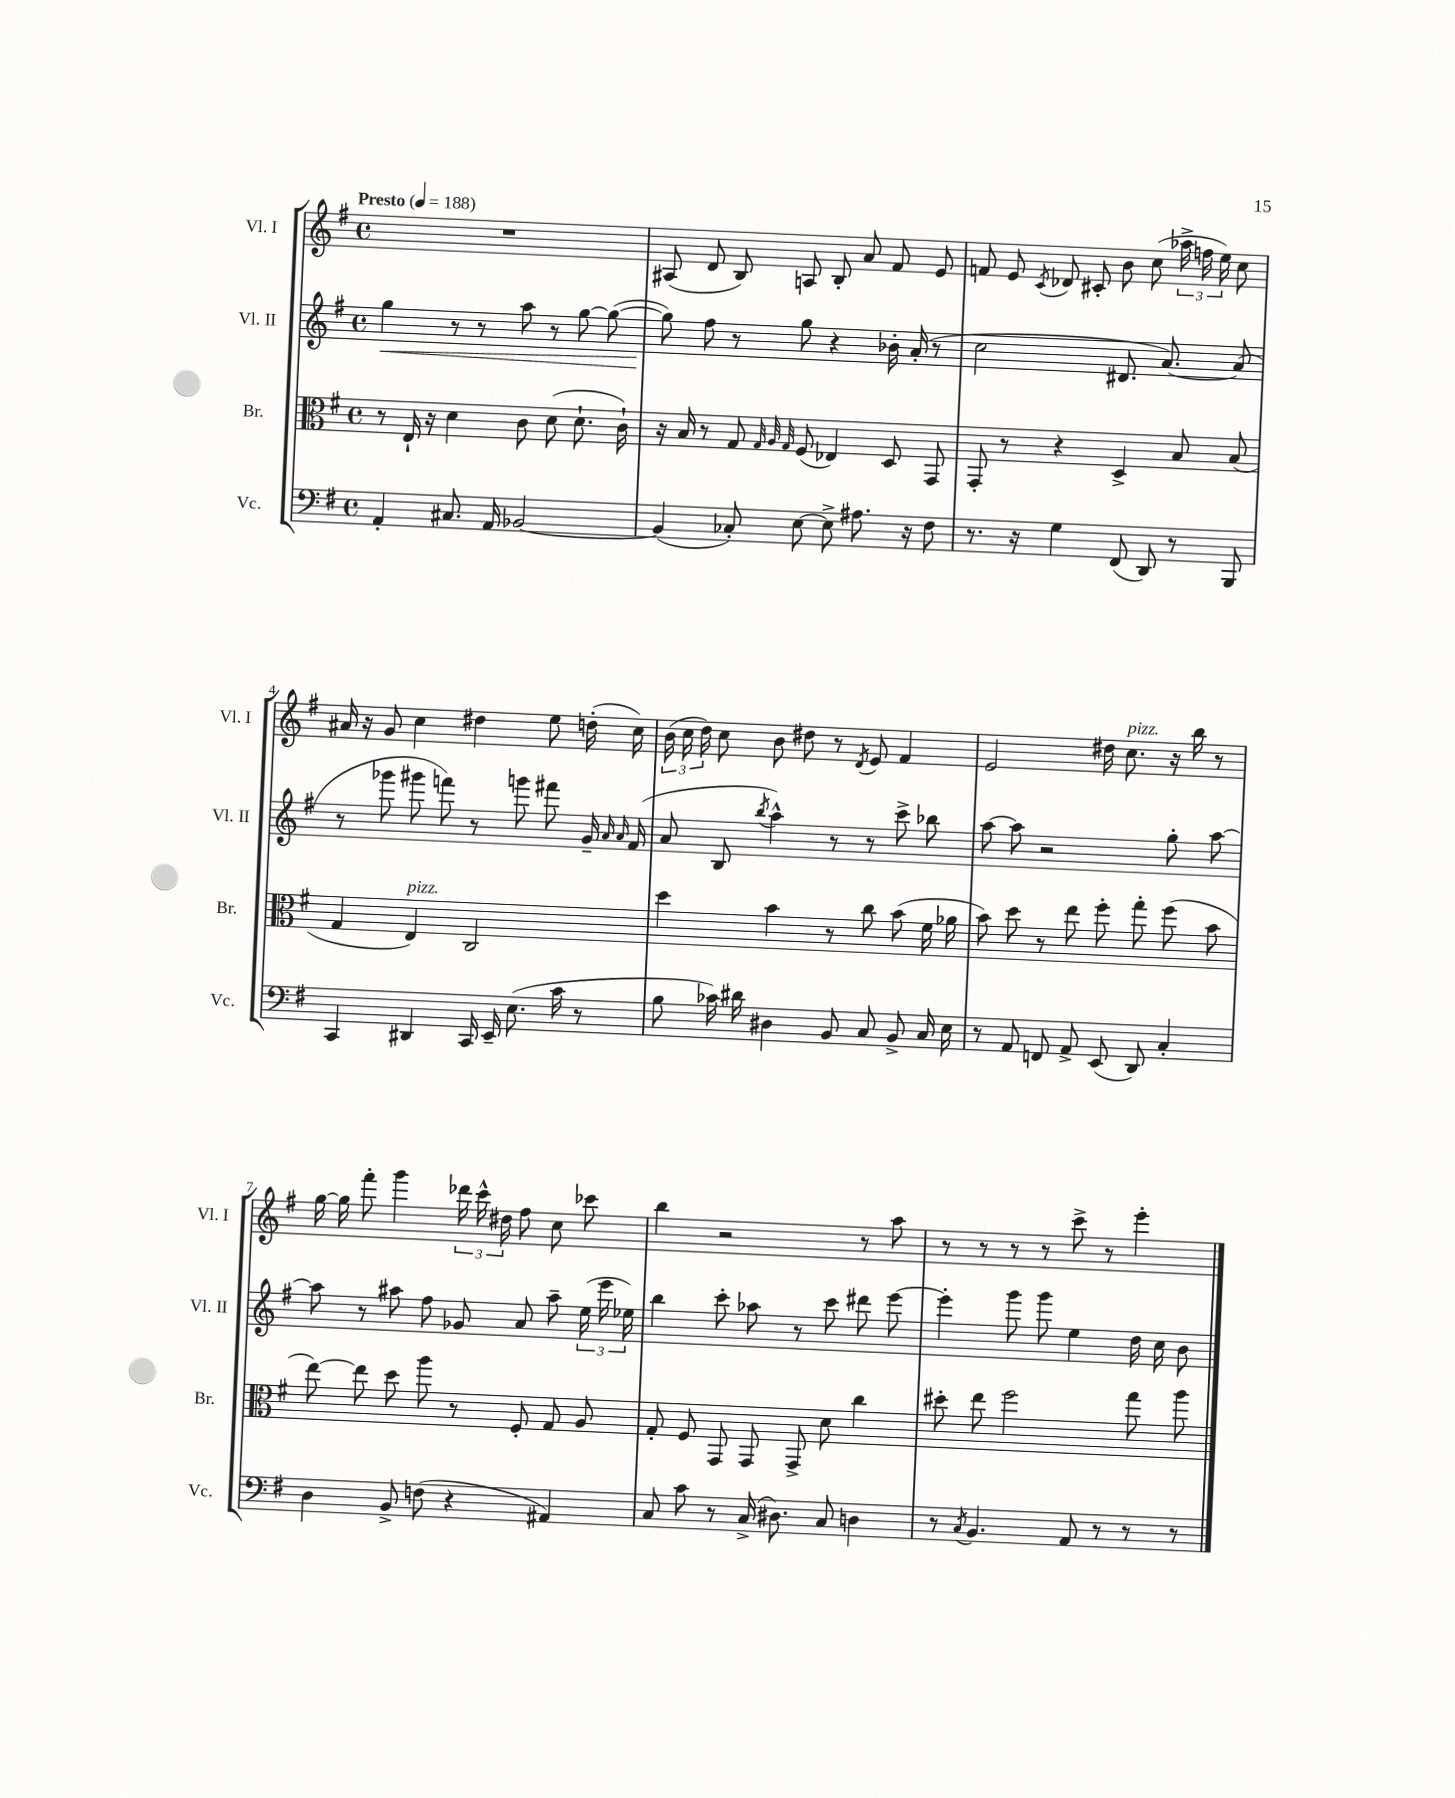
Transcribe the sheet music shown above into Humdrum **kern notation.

**kern	**kern	**kern	**kern
*staff4	*staff3	*staff2	*staff1
*clefF4	*clefC3	*clefG2	*clefG2
*k[f#]	*k[f#]	*k[f#]	*k[f#]
*M4/4	*M4/4	*M4/4	*M4/4
*met(c)	*met(c)	*met(c)	*met(c)
*MM188	*MM188	*MM188	*MM188
4AA'/	8r	4gg\	1r
.	16E`/	.	.
.	16r	.	.
8.C#/	4d\	8r	.
.	.	8r	.
16AA/	.	.	.
[2BB-/	8c\	8aa\	.
.	(8d\	8r	.
.	8.d`\	[8gg\	.
.	.	(8gg\_	.
.	16c`\)	.	.
=	=	=	=
(4BB-/]	16r	8gg\])	(8A#/
.	16B/	.	.
.	8r	8ff#\	8d/
8C-'/)	8G/	8r	8B/)
.	32qqG/	.	.
.	32qqA/	.	.
.	32qqG/	.	.
[8E\	(8F#/	8gg\	8A/
8E^\]	4E-/)	4r	8B'/
8.A#\	.	.	8a/
.	8D/	16b-'\	8f#/
16r	.	(16a'/	.
8F#\	8GG/	8r	8e/
=	=	=	=
8.r	8GG'/	2cc\	8f/
.	8r	.	8e/
16r	.	.	.
.	.	.	8qc/
4G\	4r	.	8d-/
.	.	.	8c#'/
(8FF#/	4D^/	8.d#/	8b\
8DD/)	.	.	(8cc\
.	.	[8.a/)	.
8r	8B/	.	24aa-^\
.	.	.	24ff\
.	.	.	24ee\)
8BBB/	(8B/	(8a/]	8cc\
=	=	=	=
4CC/	4G/	8r	16a#/
.	.	.	16r
.	.	8ggg-\	8g/
4DD#/	4E/)	8ggg#\	4cc\
.	.	8fff\)	.
16CC/	2C/	8r	4dd#\
16EE~/	.	.	.
(8.E\	.	8ggg\	.
.	.	8fff#\	8ee\
16c\	.	.	.
8r	.	16g~/	(16dd'\
.	.	16qqa/	.
.	.	16qqa/	.
.	.	(16f#/	16cc\)
=	=	=	=
8B\	4dd\	8a/	(24b\
.	.	.	24cc\
.	.	.	24dd\)
16c-\)	.	8B/	8cc\
16d#\	.	.	.
.	.	8qbb/	.
4D#\	4b\	4aa^^\)	8b\
.	.	.	8dd#\
8BB/	8r	8r	8r
.	.	.	8qd/
8C/	8cc\	8r	8e/
8BB^/	(8b\	8ccc^\	4f#/
16C/	16f#\	8bb-\	.
16E\	16a-\	.	.
=	=	=	=
8r	8b\)	[8aa\	2e/
8AA/	8dd\	8aa\]	.
8FF/	8r	2r	.
8AA^/	8ee\	.	.
(8EE/	8ff#'\	.	16dd#\
.	.	.	8.cc\
8DD/)	8gg'\	.	.
4C'/	(8ff#\	8gg'\	16r
.	.	.	16bb\
.	8b\	[8aa\	8r
=	=	=	=
4D\	[8ee\)	8aa\]	[16gg\
.	.	.	16gg\]
.	8ee\]	8r	8fff#'\
8BB^/	8dd\	8aa#\	4ggg\
(8F\	8aa\	8ff#\	.
4r	8r	8g-/	24ddd-\
.	.	.	24ccc^^\
.	.	.	24dd#\
.	8F#'/	8a/	8ff#\
4AA#/)	8G/	8aa#~\	8cc\
.	8A/	(24ee\	8ccc-\
.	.	24eee\	.
.	.	24ee-\)	.
=	=	=	=
8C/	8G'/	4bb\	4bb\
8c\	8F#/	.	.
8r	8GG/	8ccc'\	2r
(16C^/	8GG/	8aa-\	.
8.D#\)	.	.	.
.	8GG^/	8r	.
8C/	8d\	8ccc\	.
4D\	4cc\	8ddd#\	8r
.	.	[8eee\	8aa\
=	=	=	=
8r	8dd#'\	4eee'\]	8r
8qC/	.	.	.
4.BB/	8ee\	.	8r
.	2ff#\	8ggg\	8r
.	.	8ggg\	8r
8AA/	.	4ee\	8ccc^\
8r	.	.	8r
8r	8gg\	16dd\	4eee'\
.	.	16cc\	.
8r	8aa\	8b\	.
==	==	==	==
*-	*-	*-	*-
